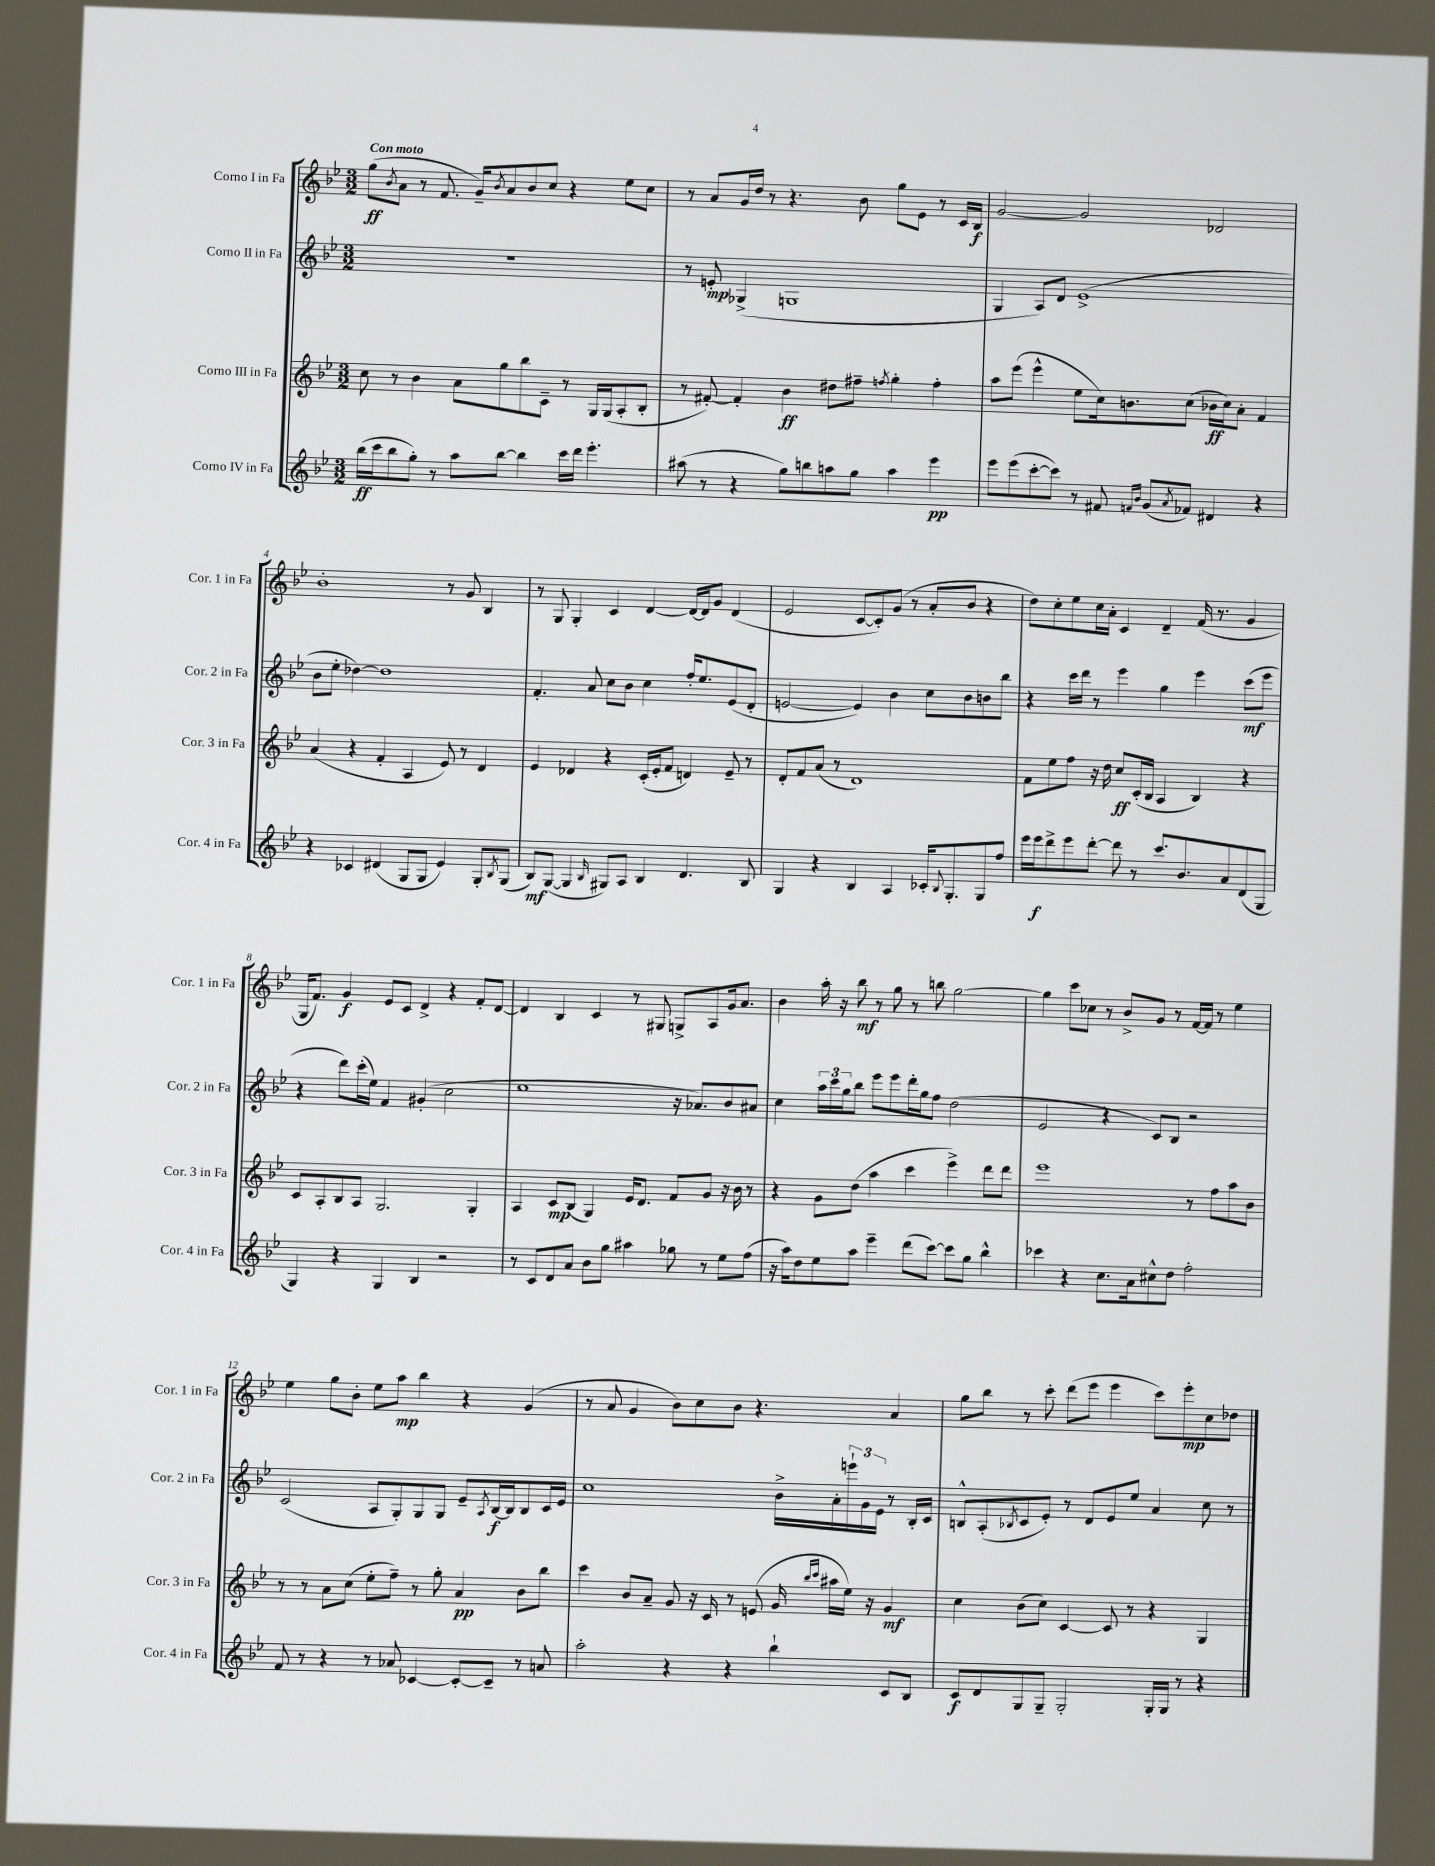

**kern	**kern	**kern	**kern
*staff4	*staff3	*staff2	*staff1
*clefG2	*clefG2	*clefG2	*clefG2
*k[b-e-]	*k[b-e-]	*k[b-e-]	*k[b-e-]
*M3/2	*M3/2	*M3/2	*M3/2
(16bb-	8cc	1.r	(8gg
16ccc	.	.	.
.	.	.	8qb-
8bb-	8r	.	8a
8gg')	4b-	.	8r
8r	.	.	8.f
8aa	8a	.	.
.	.	.	16g~)
.	.	.	8qb-
[8bb-	8gg	.	8a
4bb-]	8bb-	.	8b-
.	8c~	.	8cc
16ccc	8r	.	4r
16ddd	.	.	.
4.eee-'	16G	.	.
.	(16G	.	.
.	8A'	.	8ee-
.	8B-'	.	8cc
=	=	=	=
(8aa#	8r	8r	8r
8r	[8f#')	8e'	8a
4r	4f#']	(4G-^	16g
.	.	.	16dd
.	.	.	8r
8gg)	4b-	1G	4.r
8bb	.	.	.
8aa	8dd#	.	.
8gg	8ff#~	.	8b-
.	8qff	.	.
4aa	4gg'	.	8gg
.	.	.	8e-
4eee-	4ff'	.	8r
.	.	.	16c
.	.	.	16B-
=	=	=	=
8eee-	8aa	4G	[2g
(8eee-	(8eee-	.	.
[8ccc'	4eee-^^	8A)	.
8ccc])	.	8d	.
8r	8ee-	(1e-^	2g]
8f#	16cc)	.	.
.	8.b	.	.
16qqf	.	.	.
16qqb-	.	.	.
(8g	.	.	.
8qa	.	.	.
8f-)	(8cc	.	.
4d#	16b-	.	2d-
.	16cc)	.	.
.	8a'	.	.
4r	4f	.	.
=	=	=	=
4r	(4a	8b-	1b-'
.	.	8ee-'	.
4c-	4r	[4dd-)	.
(4d#	4f'	1dd-]	.
8G	4A	.	.
8G	.	.	.
4e-)	8e-)	.	8r
.	8r	.	8g
8G'	4d	.	4B-
8qB-	.	.	.
(8G	.	.	.
=	=	=	=
8B-)	4e-	4.f'	8r
([8G	.	.	8G
4G]	4d-	.	4G'
.	.	8a	.
16qqB-	.	.	.
8G#)	4r	8cc	4c
8A	.	8b-	.
4B-	(16c'	4cc	[4d
.	16e-'	.	.
.	8f	.	.
4.d	4d)	16ff'	16d_
.	.	8.ee-	16d]
.	.	.	8g
.	8e-~	(8e-	(4d
8B-	8r	8d'	.
=	=	=	=
4G	8d'	[2e	2e-
.	8f	.	.
4r	(8a	.	.
.	8r	.	.
4B-	1d)	4e])	[8c
.	.	.	8c'])
4A	.	4b-	(8g
.	.	.	8r
16c-'	.	8cc	8a'
8qqB-	.	.	.
8.G'	.	.	.
.	.	8b-	8b-
8G	.	8b	4r
8ff	.	8bb-	.
=	=	=	=
16eee-	8f	4r	8dd)
16eee-	.	.	.
8ddd^	8ee-	.	8cc'
8eee-	8ff	16ccc	8ee-
.	.	16ddd	.
[8ddd'	16r	8r	16cc
.	16dd	.	16a'
8ddd]	8cc	4eee-	4c
8r	(16c'	.	.
.	16B-	.	.
8.ccc	4A	4gg	4d~
8.b-	.	.	.
.	4B-)	4eee-	(16f
.	.	.	8.r
8a	.	.	.
(8d	4r	(8ccc	4g
8G	.	8eee-	.
=	=	=	=
4G)	8c	4r	16G
.	.	.	8.f)
.	8A'	.	.
4r	8B-	8ddd)	4g
.	8A	(16ccc'	.
.	.	16ee-)	.
4G	2.G	4f	8e-
.	.	.	8c
4B-	.	(4g#'	4d^
2r	.	2cc	4r
.	4G'	.	8f'
.	.	.	[8d
=	=	=	=
8r	4A	1ee-	4d]
8c	.	.	.
8d	8c	.	4B-
8a	(8B-	.	.
8b-	4G)	.	4c
8gg	.	.	.
4aa#	16e-	.	8r
.	8.d	.	.
.	.	.	8G#
8gg-	8f	16r	8G^
.	.	8.a-)	.
8r	8g	.	8A
8ee-	16r	8b-	16g
.	16b-	.	8.a
(8ff	8r	8a#	.
=	=	=	=
16r	4r	4cc	4b-
16aa)	.	.	.
8dd	.	.	.
8ee-	8g	24aa	16aa'
.	.	24ccc	.
.	.	.	16r
.	.	24gg	.
8aa	(8dd	8bb-	8bb-
4eee-~	4aa	8eee-	8r
.	.	8eee-	8gg
(8ddd	4ccc	16ddd'	8r
.	.	16gg	.
[8ccc)	.	8ff	8bb
8ccc]	4eee-^)	(2dd	[2gg
8gg	.	.	.
4bb-^^	8ddd	.	.
.	8ddd	.	.
=	=	=	=
4ccc-	1eee-	2e-	4gg]
4r	.	.	8ccc
.	.	.	8cc-
8.cc	.	4r	8r
.	.	.	8b-^
16a	.	.	.
8cc#^^	.	8c)	8g
8dd	.	8B-	8r
2ff'	8r	2r	[16f
.	.	.	16f]
.	8ff	.	8r
.	8aa	.	4ee-
.	8b-	.	.
=	=	=	=
8f	8r	(2c	4ee-
8r	8r	.	.
4r	8a	.	8gg
.	(8cc	.	8b-'
8r	8ee-'	8A	8ee-
8a-	8ff~)	8G')	8aa
[4c-	8r	8G	4bb-
.	8gg'	8G	.
8c-'_	4a	8e-~	4r
.	.	8qA	.
8c-~]	.	[16B-	.
.	.	16B-]	.
8r	8b-	8B-	(4g
8a	8bb-	16c	.
.	.	16e-	.
=	=	=	=
2aa'	4ccc	1cc	8r
.	.	.	8a
.	8b-	.	4g
.	8a~	.	.
4r	8g	.	8b-)
.	16r	.	8cc
.	16c	.	.
4r	8r	.	8b-
.	(8e	.	4.r
4bb-`	16g	16b-^	.
.	16qqbb-	.	.
.	16qqccc	.	.
.	16aa#	16a'	.
.	16ee-)	24eee`	.
.	.	24g	.
.	16r	.	.
.	.	24e-	.
8c	4g	8r	4a
8B-	.	16B-'	.
.	.	16c	.
=	=	=	=
8c	4cc	8B^^	8gg
8d	.	(8A'	8bb-
.	.	8qB-	.
8G	(8b-	8c	8r
8G~	8cc)	8e-')	8ccc'
2G'	[4c	8r	(8ddd
.	.	8d	8eee-
.	8c]	8e-	4eee-
.	8r	8ee-	.
16G'	4r	4a	8ccc)
16G	.	.	.
8r	.	.	8eee-'
4r	4G	8cc	8cc
.	.	8r	8dd-
==	==	==	==
*-	*-	*-	*-
